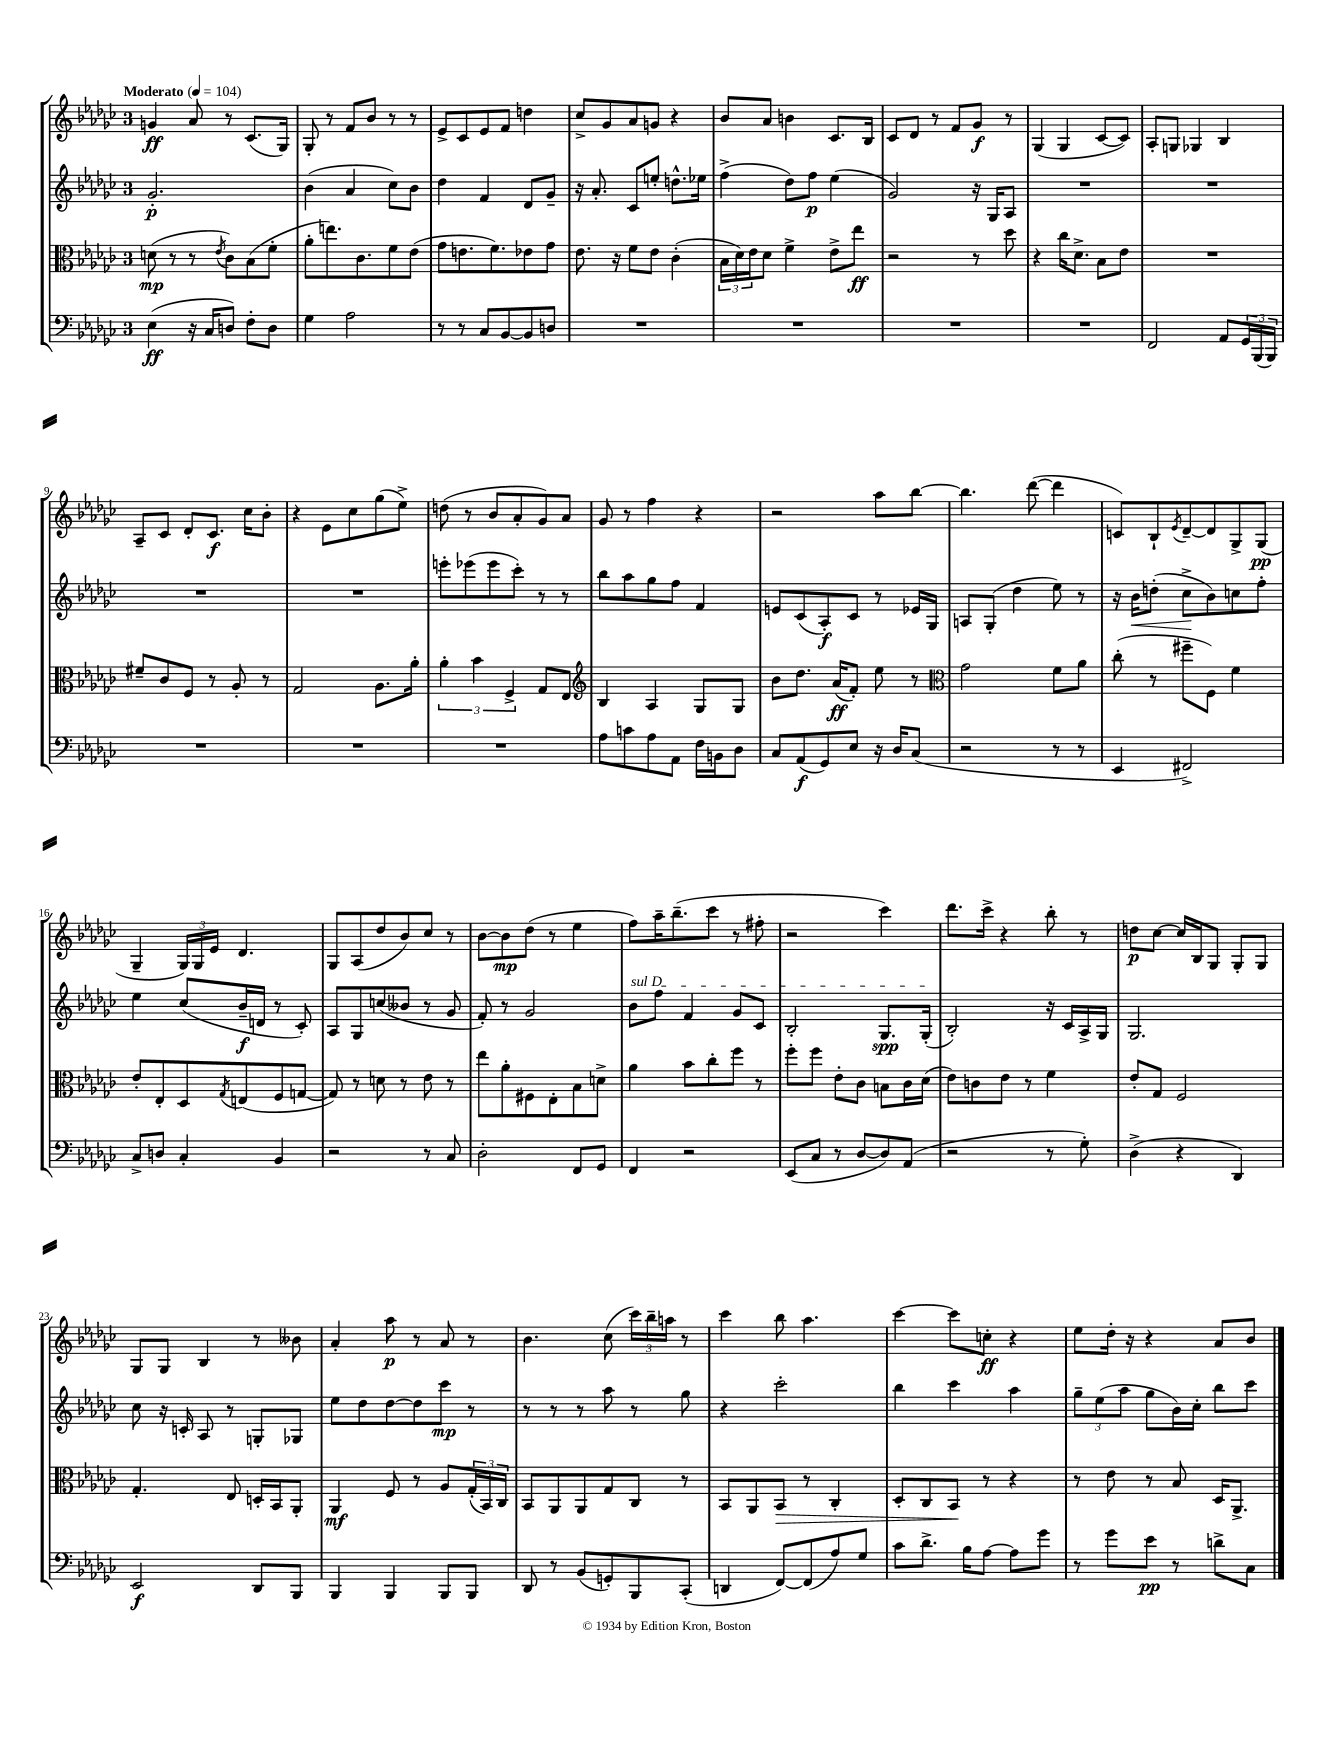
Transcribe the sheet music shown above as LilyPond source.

<<
\new StaffGroup <<
\new Staff = "s0" {
    \clef treble \key ges \major \once \override Staff.TimeSignature.style = #'single-digit \time 3/4 \tempo "Moderato" 4 = 104
    g'4\ff aes'8 r8 ces'8.( ges16) |
    ges8-. r8 f'8 bes'8 r8 r8 |
    ees'8-> ces'8 ees'8 f'8 d''4 |
    ces''8-> ges'8 aes'8 g'8 r4 |
    bes'8 aes'8 b'4 ces'8. bes16 |
    ces'8 des'8 r8 f'8 ges'8\f r8 |
    ges4( ges4 ces'8~ ces'8) |
    aes8-. g8 ges4 bes4 |
    aes8-- ces'8 des'8-. ces'8.\f ces''16 bes'8-. |
    r4 ees'8 ces''8 ges''8( ees''8->) |
    d''8( r8 bes'8 aes'8-. ges'8) aes'8 |
    ges'8 r8 f''4 r4 |
    r2 aes''8 bes''8~ |
    bes''4. des'''8~( des'''4 |
    c'8) bes8-! \acciaccatura { ees'8 } des'8~-- des'8 ges8-> ges8\pp( |
    ges4-- \tuplet 3/2 { ges16) ges16 ees'16 } des'4. |
    ges8 aes8( des''8 bes'8) ces''8 r8 |
    bes'8~ bes'8\mp des''8( r8 ees''4 |
    f''8) aes''16-- bes''8.--( ces'''8 r8 fis''8-. |
    r2 ces'''4) |
    des'''8. ces'''16-> r4 bes''8-. r8 |
    d''8\p ces''8~ ces''16 bes16 ges8 ges8-. ges8 |
    ges8 ges8 bes4 r8 beses'8 |
    aes'4-. aes''8\p r8 aes'8 r8 |
    bes'4. ces''8( \tuplet 3/2 { ces'''16) bes''16-- a''16 } r8 |
    ces'''4 bes''8 aes''4. |
    ces'''4~ ces'''8 c''8-.\ff r4 |
    ees''8 des''16-. r16 r4 aes'8 bes'8 \bar "|." |
}
\new Staff = "s1" {
    \clef treble \key ges \major \once \override Staff.TimeSignature.style = #'single-digit \time 3/4
    ges'2.-.\p |
    bes'4( aes'4 ces''8) bes'8 |
    des''4 f'4 des'8 ges'8-- |
    r16 aes'8.-. ces'8 e''8-. d''8.-^ ees''16 |
    f''4->( des''8) f''8\p ees''4( |
    ges'2) r16 ges16 aes8 |
    R2. |
    R2. |
    R2. |
    R2. |
    e'''8-. ees'''8( ees'''8 ces'''8-.) r8 r8 |
    bes''8 aes''8 ges''8 f''8 f'4 |
    e'8 ces'8( aes8-.\f) ces'8 r8 ees'16 ges16 |
    a8 ges8-.( des''4 ees''8) r8 |
    r16 bes'16\< d''8-.( ces''8->\! bes'8) c''8 f''8-. |
    ees''4 ces''8( bes'16--\f d'16 r8 ces'8-.) |
    aes8 ges8 c''8( beses'8 r8 ges'8 |
    f'8-.) r8 ges'2 |
    \once \override TextSpanner.bound-details.left.text = \markup { \italic "sul D" } bes'8\startTextSpan f''8 f'4 ges'8 ces'8 |
    bes2-. ges8.\spp ges16-.\stopTextSpan( |
    bes2-.) r16 ces'16 aes16-> ges16 |
    ges2. |
    ces''8 r16 c'16-. aes8 r8 g8-. ges8 |
    ees''8 des''8 des''8~ des''8 ces'''8\mp r8 |
    r8 r8 r8 aes''8 r8 ges''8 |
    r4 ces'''2-. |
    bes''4 ces'''4 aes''4 |
    \tuplet 3/2 { ges''8-- ees''8( aes''8 } ges''8 bes'16) ces''16-. bes''8 ces'''8 \bar "|." |
}
\new Staff = "s2" {
    \clef alto \key ges \major \once \override Staff.TimeSignature.style = #'single-digit \time 3/4
    d'8\mp( r8 r8 \acciaccatura { ees'8 } ces'8) bes8( f'8-. |
    aes'8-. e''8.) ces'8. f'8 ees'8( |
    ges'8 e'8. f'8.) ees'8 ges'8 |
    ees'8. r16 f'8 ees'8 ces'4-.( |
    \tuplet 3/2 { bes16 des'16) ees'16 } des'8 f'4-> ees'8-> ees''8\ff |
    r2 r8 des''8 |
    r4 ces''16 des'8.-> bes8 ees'8 |
    R2. |
    fis'8-- ces'8 f8 r8 aes8-. r8 |
    ges2 aes8. aes'16-. |
    \tuplet 3/2 { aes'4-. bes'4 f4-> } ges8 ees8 |
    \clef treble bes4 aes4 ges8 ges8 |
    bes'8 des''8. aes'16\ff( f'8-.) ees''8 r8 |
    \clef alto ges'2 f'8 aes'8 |
    ces''8-.( r8 fis''8-- f8) f'4 |
    ees'8-. ees8-. des8 \acciaccatura { ges8 } e8( f8 g8~ |
    g8) r8 d'8 r8 ees'8 r8 |
    ees''8 aes'8-. fis8 ees8-. bes8 d'8-> |
    aes'4 bes'8 ces''8-. f''8 r8 |
    f''8-. f''8 ees'8-. ces'8 b8 ces'16 des'16( |
    ees'8) c'8 ees'8 r8 f'4 |
    ees'8-. ges8 f2 |
    ges4.-. ees8 d16-. bes,16 aes,8-. |
    aes,4\mf f8 r8 aes8 \tuplet 3/2 { ges16-.( bes,16) ces16 } |
    bes,8 aes,8 aes,8 ges8 ces8 r8 |
    bes,8 aes,8 bes,8\> r8 ces4-. |
    des8-. ces8 bes,8\! r8 r4 |
    r8 ees'8 r8 bes8 des16 aes,8.-> \bar "|." |
}
\new Staff = "s3" {
    \clef bass \key ges \major \once \override Staff.TimeSignature.style = #'single-digit \time 3/4
    ees4\ff( r16 ces16 d8) f8-. d8 |
    ges4 aes2 |
    r8 r8 ces8 bes,8~ bes,8 d8 |
    R2. |
    R2. |
    R2. |
    R2. |
    f,2 aes,8 \tuplet 3/2 { ges,16 bes,,16( bes,,16) } |
    R2. |
    R2. |
    R2. |
    aes8 c'8 aes8 aes,8 f16 b,16 des8 |
    ces8 aes,8\f( ges,8) ees8 r16 des16 ces8( |
    r2 r8 r8 |
    ees,4 fis,2->) |
    ces8-> d8 ces4-. bes,4 |
    r2 r8 ces8 |
    des2-. f,8 ges,8 |
    f,4 r2 |
    ees,8( ces8 r8 des8~ des8) aes,8( |
    r2 r8 ges8-.) |
    des4->( r4 des,4) |
    ees,2\f des,8 bes,,8 |
    bes,,4 bes,,4 bes,,8 bes,,8 |
    des,8 r8 bes,8( g,8-.) bes,,8 ces,8-.( |
    d,4 f,8~) f,8( aes8) ges8 |
    ces'8 des'8.-> bes16 aes8~ aes8 ges'8 |
    r8 ges'8 ees'8\pp r8 d'8-> ces8 \bar "|." |
}
>>
>>
